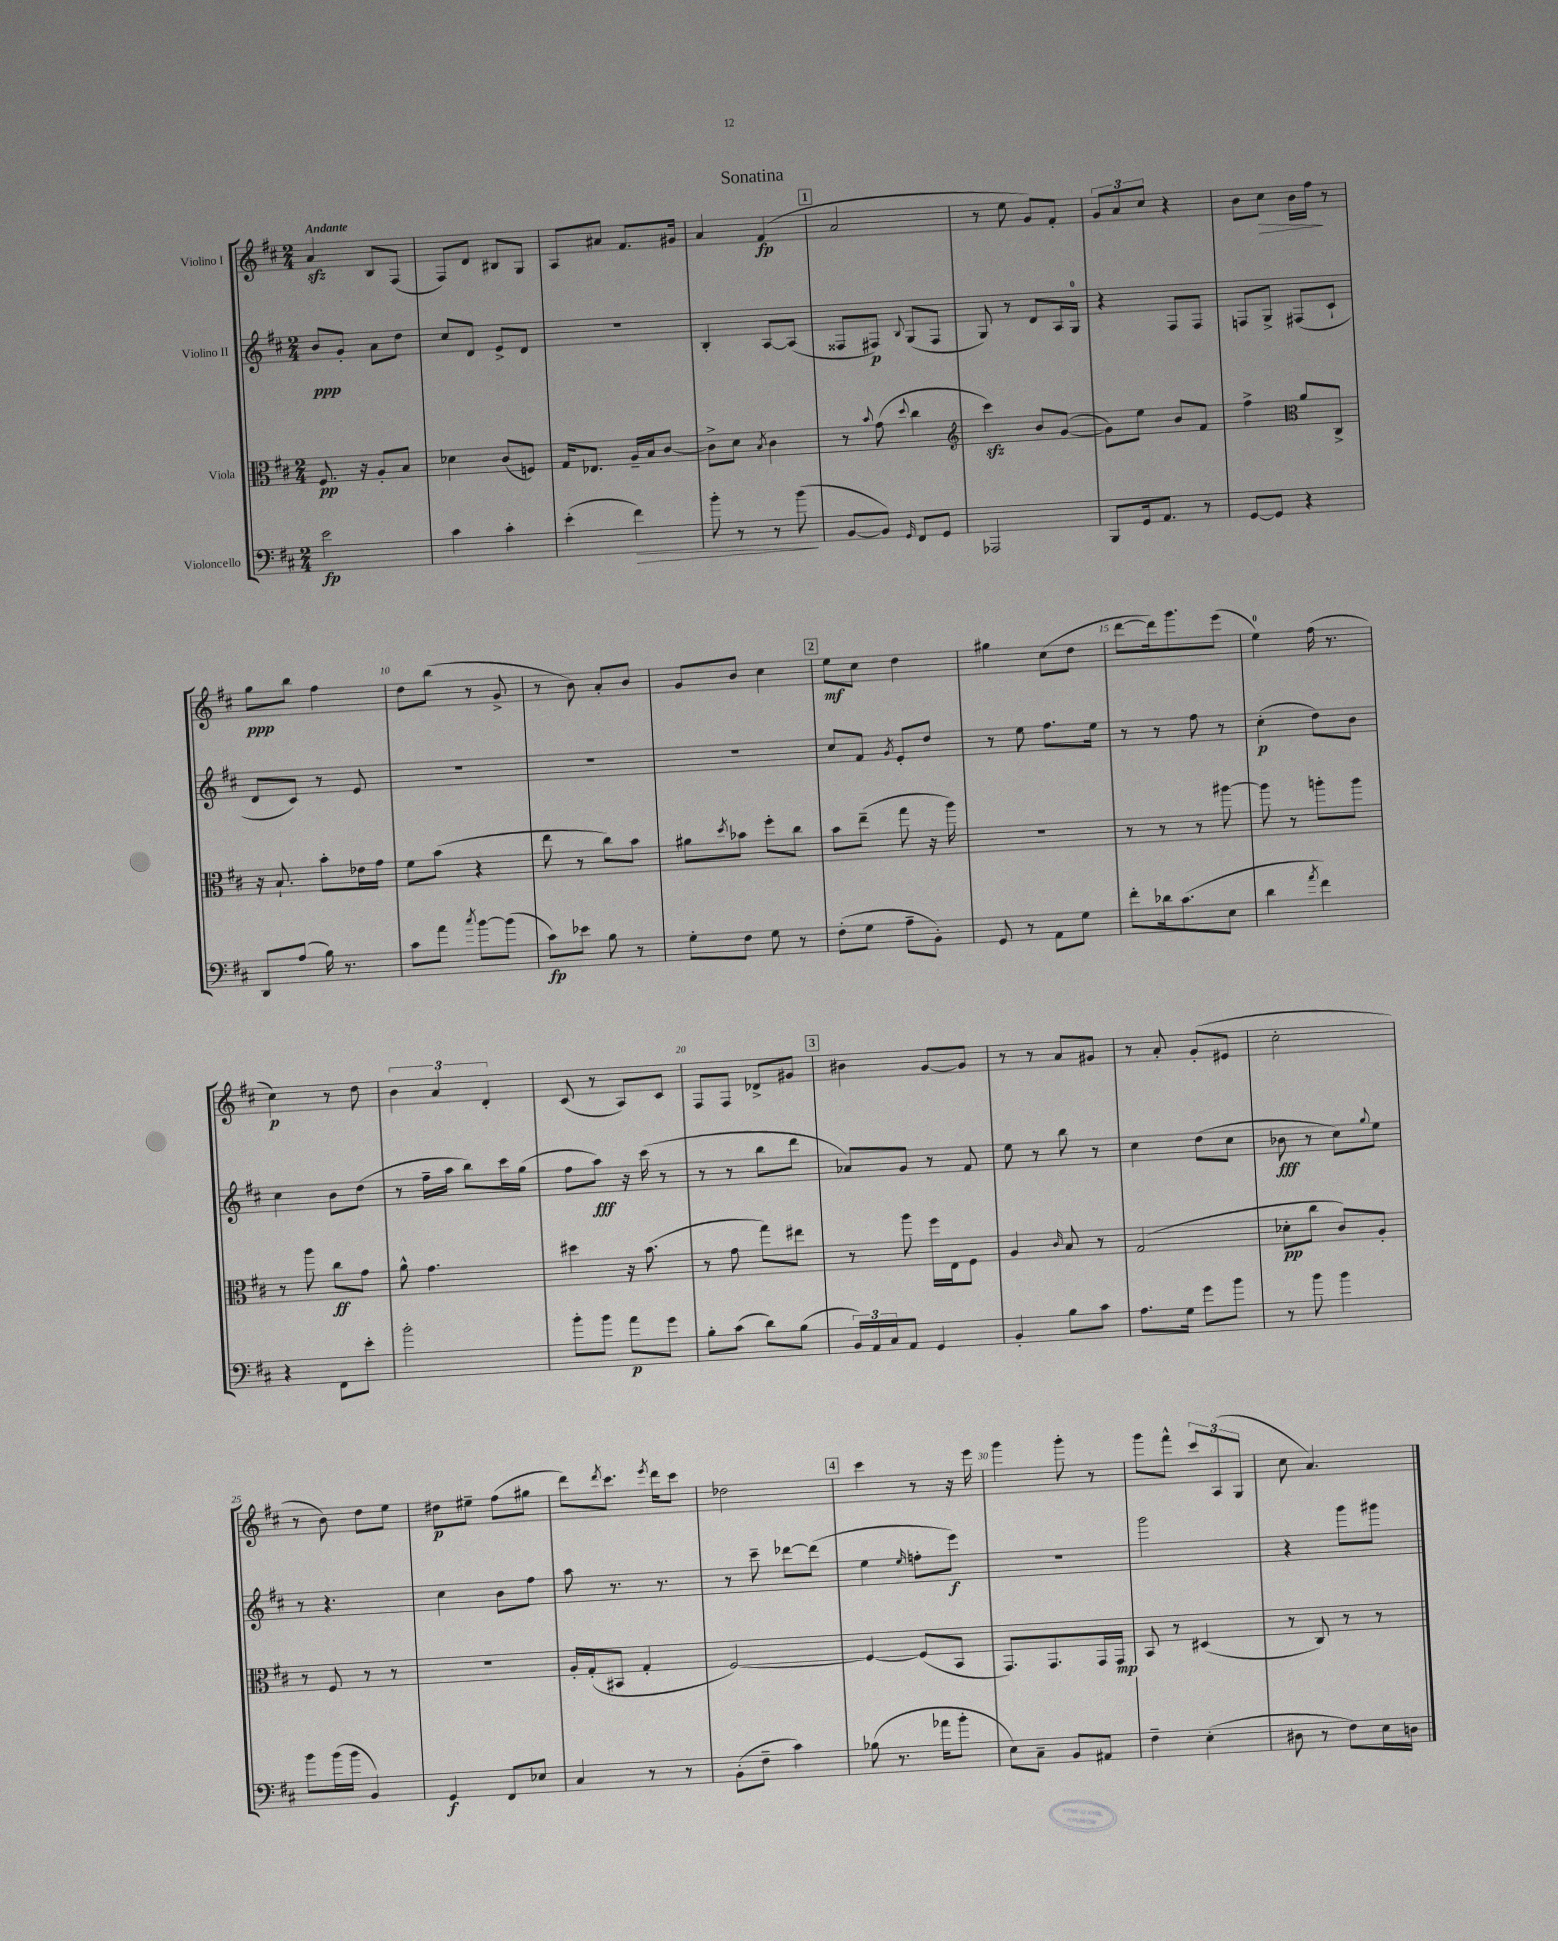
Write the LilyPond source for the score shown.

\header { title = "Sonatina" }
<<
\new StaffGroup <<
\new Staff = "s0" \with { instrumentName = "Violino I" } {
    \clef treble \key d \major \numericTimeSignature \time 2/4 \tempo "Andante"
    a'4\sfz b8 fis8( |
    fis8) d'8 bis8 g8 |
    a8 ais'8 fis'8. gis'16 |
    a'4 fis'4\fp( |
    \mark \markup { \box "1" } a'2 |
    r8 e''8 g'8) fis'8-. |
    \tuplet 3/2 { g'8 a'8 cis''8 } r4 |
    b'8 cis''8\> b'16 fis''16\! r8 |
    g''8\ppp b''8 fis''4 |
    d''8 b''8( r8 g'8-> |
    r8 b'8) a'8-. b'8 |
    g'8 b'8 cis''4 |
    \mark \markup { \box "2" } e''8\mf cis''8 d''4 |
    gis''4 cis''8( d''8 |
    d'''8~ d'''16) g'''8. e'''8( |
    e''4-0) fis''16( r8. |
    cis''4\p) r8 d''8 |
    \tuplet 3/2 { b'4 a'4 d'4-. } |
    cis'8( r8 a8) cis'8 |
    fis8 fis8 des'8-> gis'8 |
    \mark \markup { \box "3" } bis'4 g'8~ g'8 |
    r8 r8 a'8 gis'8 |
    r8 a'8-. g'8-.( eis'8 |
    cis''2-. |
    r8 b'8) d''8 e''8 |
    dis''8\p eis''8-- fis''8( gis''8 |
    d'''8) \acciaccatura { d'''8 } cis'''8. \acciaccatura { e'''8 } d'''16 cis'''8 |
    des''2 |
    \mark \markup { \box "4" } cis'''4 r8 r16 e'''16 |
    g'''4 g'''8-. r8 |
    g'''8 fis'''8-^ \tuplet 3/2 { cis'''8 a8( g8 } |
    cis''8 a'4.) \bar "|." |
}
\new Staff = "s1" \with { instrumentName = "Violino II" } {
    \clef treble \key d \major \numericTimeSignature \time 2/4
    b'8\ppp g'8-. a'8 d''8 |
    cis''8 d'8 e'8-> d'8 |
    R2 |
    b4-. a8~ a8( |
    \mark \markup { \box "1" } fisis8 fis8\p) \appoggiatura { b8 } g8( fis8 |
    g8) r8 d'8 a16 g16-0 |
    r4 fis8 fis8 |
    f8 g8-> fis8( cis'8-! |
    d'8 cis'8) r8 e'8 |
    R2 |
    R2 |
    R2 |
    \mark \markup { \box "2" } cis''8 fis'8 \acciaccatura { g'8 } e'8-. d''8 |
    r8 e''8 fis''8. e''16 |
    r8 r8 fis''8 r8 |
    cis''4-.\p( d''8) b'8 |
    cis''4 b'8 d''8( |
    r8 fis''16-- a''16 b''8) cis'''16 g''16( |
    fis''8 a''8\fff) r16 cis'''16( r8 |
    r8 r8 b''8 d'''8 |
    \mark \markup { \box "3" } aes'8) g'8 r8 fis'8 |
    e''8 r8 b''8 r8 |
    cis''4 d''8( cis''8 |
    bes'8\fff r8 cis''8) \appoggiatura { g''8 } e''8 |
    r8 r4. |
    cis''4 b'8 fis''8 |
    a''8 r8. r8. |
    r8 cis'''8-- des'''8~ des'''8( |
    \mark \markup { \box "4" } e''4 \grace { e''16 } f''8-. e'''8\f) |
    R2 |
    g'''2 |
    r4 g'''8 gis'''8 \bar "|." |
}
\new Staff = "s2" \with { instrumentName = "Viola" } {
    \clef alto \key d \major \numericTimeSignature \time 2/4
    fis8.\pp r16 a8-. b8 |
    des'4 cis'8( f8) |
    g16 ees8. a16-- b16 cis'8~ |
    cis'8-> d'8 \acciaccatura { b8 } cis'4 |
    \mark \markup { \box "1" } r8 \appoggiatura { b'8 } g'8( \appoggiatura { d''8 } cis''4 |
    \clef treble cis'''4\sfz) b'8 g'8~( |
    g'8) e''8 b'8 fis'8 |
    fis''4-> \clef alto a'8 cis8-> |
    r16 b8.-! b'8-. ees'16 g'16 |
    fis'8 b'8( r4 |
    e''8 r8 cis''8) b'8 |
    ais'8 \acciaccatura { d''8 } bes'8 fis''8-. cis''8 |
    \mark \markup { \box "2" } b'8 e''8--( g''8 r16 a''16) |
    R2 |
    r8 r8 r8 ais''8~ |
    ais''8 r8 a''8-. a''8 |
    r8 a''8 cis''8\ff g'8 |
    a'8-^ g'4. |
    dis''4 r16 b'8.( |
    r8 g'8 g''8) eis''8 |
    \mark \markup { \box "3" } r8 a''8 fis''16 e16 fis8 |
    a4 \grace { cis'16 } b8 r8 |
    g2( |
    des'8-.\pp cis''8 cis'8) a8-. |
    r8 fis8 r8 r8 |
    R2 |
    a16-. g16-.( bis,8 g4-. |
    fis2~) |
    \mark \markup { \box "4" } fis4~ fis8( b,8 |
    g,8.) g,8. g,16 g,16\mp |
    b,8 r8 dis4( |
    r8 cis8) r8 r8 \bar "|." |
}
\new Staff = "s3" \with { instrumentName = "Violoncello" } {
    \clef bass \key d \major \numericTimeSignature \time 2/4
    e'2\fp |
    cis'4 cis'4-. |
    e'4-.( fis'4\>) |
    b'8-. r8 r8 b'8\!( |
    \mark \markup { \box "1" } b,8~ b,8) \grace { g,16 } fis,8 g,8 |
    aes,,2 |
    b,,8 g,16 a,8. r8 |
    g,8~ g,8 r4 |
    d,8 a8( b16) r8. |
    cis'8 a'8 \acciaccatura { cis''8 } b'8~ b'8( |
    cis'8\fp) ees'8 b8 r8 |
    g8-. fis8 g8 r8 |
    \mark \markup { \box "2" } fis8-.( g8 a8-- b,8-.) |
    g,8 r8 a,8 g8 |
    fis'8-. des'16 cis'8.( e8 |
    d'4 \acciaccatura { a'8 } fis'4) |
    r4 fis,8 e'8-. |
    b'2-. |
    b'8-. b'8 a'8\p g'8 |
    b8-. cis'8( d'8) b8( |
    \mark \markup { \box "3" } \tuplet 3/2 { b,16) a,16 cis16 } a,8 g,4 |
    b,4-. b8 cis'8 |
    a8. g16 g'8 b'8 |
    r8 b'8 b'4 |
    b'8 b'16( b'16 b,4) |
    g,4\f fis,8 ees8 |
    cis4 r8 r8 |
    b,8-.( fis8-- cis'4) |
    \mark \markup { \box "4" } bes8( r8. aes'16 b'8-. |
    e8) cis8-- b,8 ais,8 |
    fis4-- e4-.( |
    dis8 r8 fis8) e16 d16 \bar "|." |
}
>>
>>
\layout { \context { \Score \override BarNumber.break-visibility = ##(#f #t #t) barNumberVisibility = #(every-nth-bar-number-visible 5) } }
